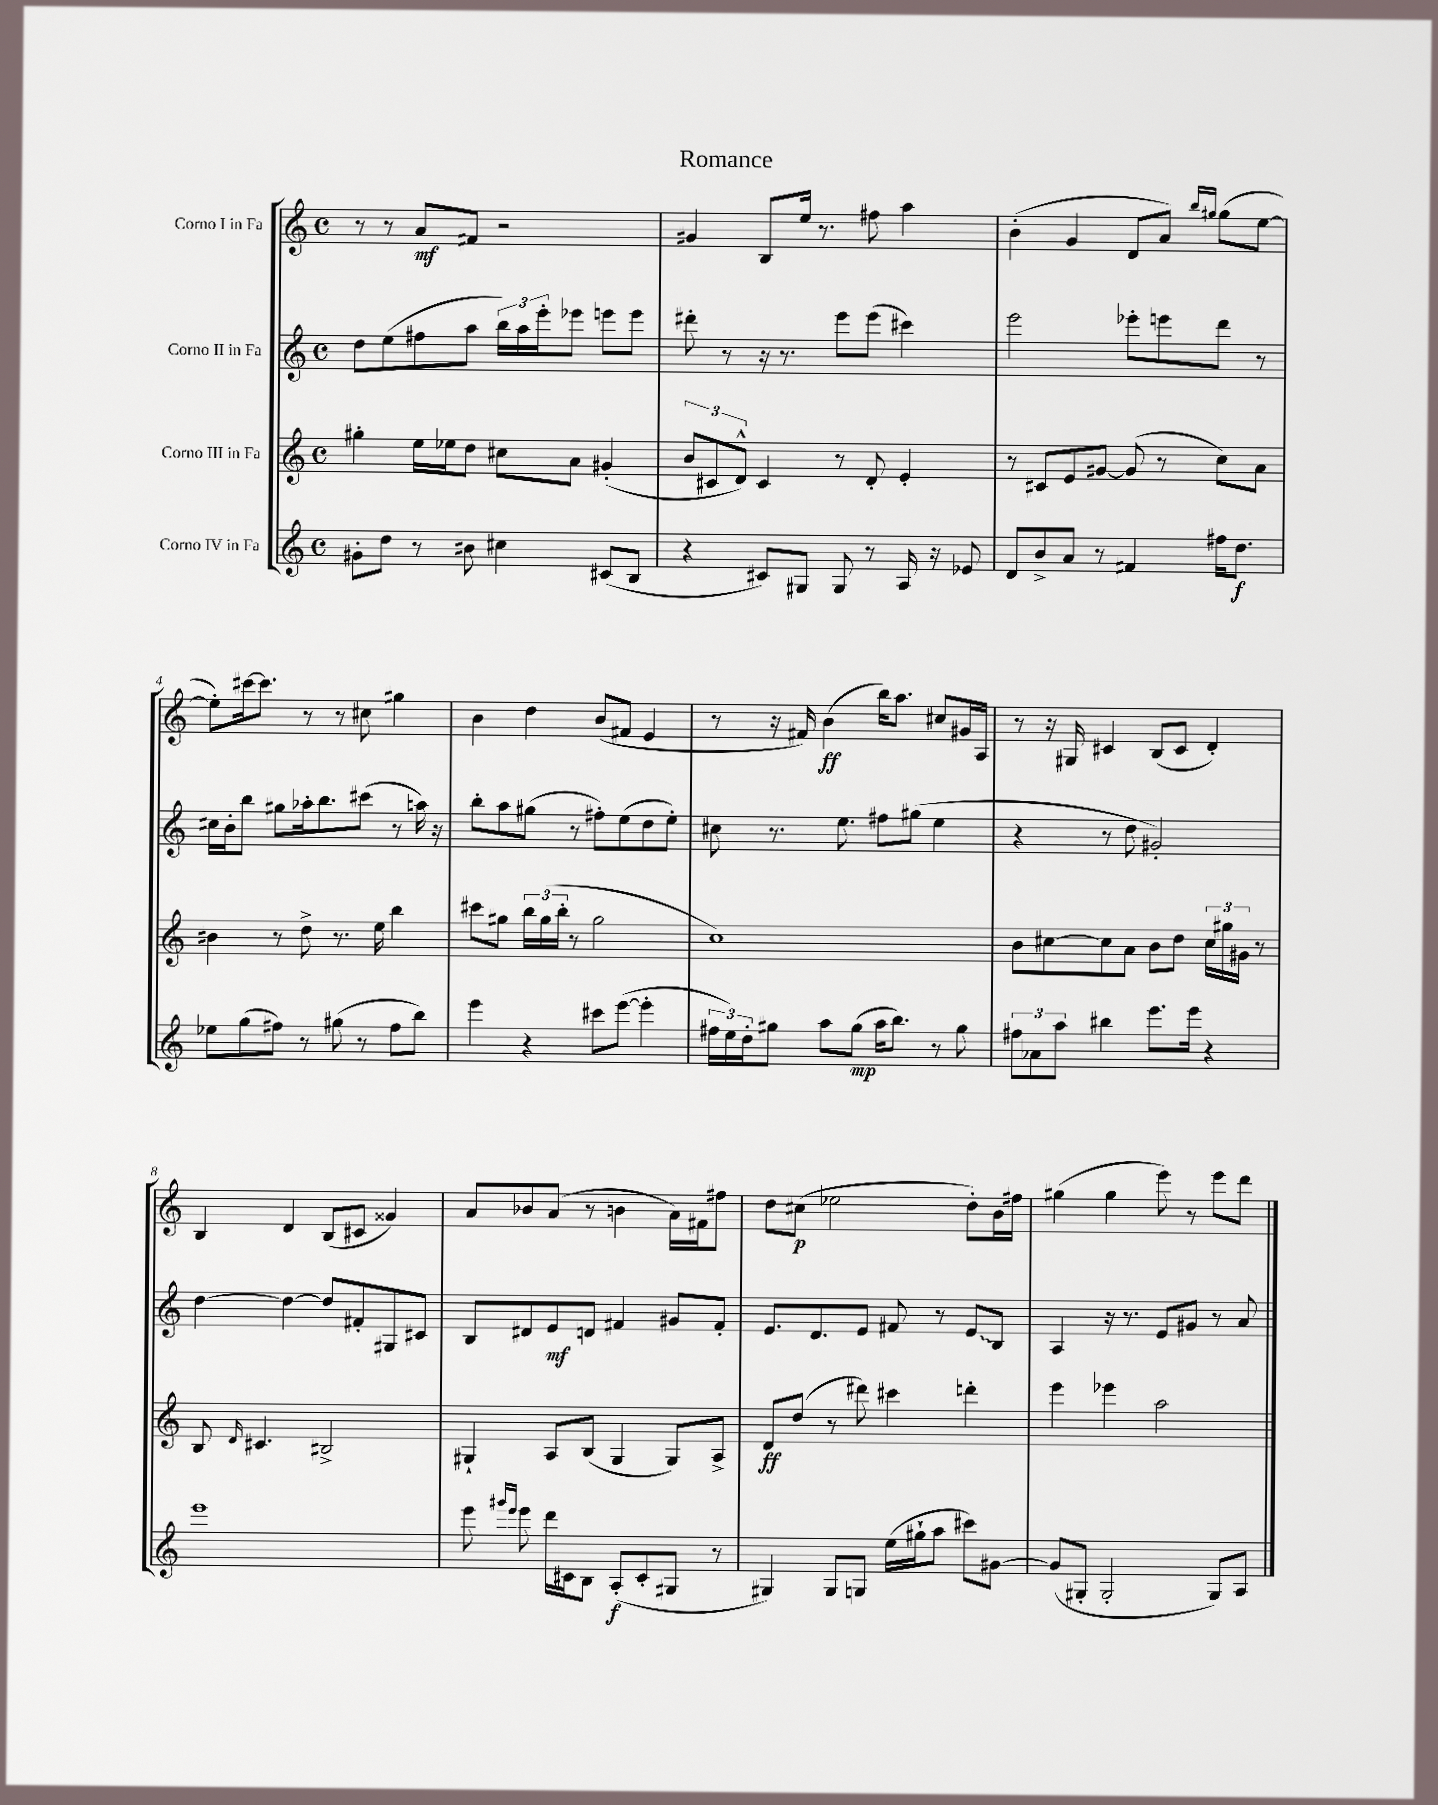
\header { title = "Romance" }
<<
\new StaffGroup <<
\new Staff = "s0" \with { instrumentName = "Corno I in Fa" } {
    \clef treble \key c \major \defaultTimeSignature \time 4/4
    r8 r8 a'8\mf fis'8 r2 |
    gis'4 b8 e''16 r8. fis''8 a''4 |
    b'4-.( g'4 d'8 a'8) \grace { b''16 gis''16 } gis''8( e''8~ |
    e''8-.) cis'''16~ cis'''8. r8 r8 cis''8 gis''4 |
    b'4 d''4 b'8( fis'8 e'4 |
    r8 r16 fis'16) b'4\ff( b''16) a''8. cis''8 gis'16 a16 |
    r8 r16 gis16 cis'4 b8( cis'8 d'4-.) |
    b4 d'4 b8( cis'8 gisis'4) |
    a'8 bes'8 a'8( r8 b'4 a'16) fis'16 fis''8 |
    d''8 cis''8\p( ees''2 d''8-.) b'16 fis''16 |
    gis''4( gis''4 e'''8) r8 e'''8 d'''8 \bar "|." |
}
\new Staff = "s1" \with { instrumentName = "Corno II in Fa" } {
    \clef treble \key c \major \defaultTimeSignature \time 4/4
    d''8 e''8( fis''8 a''8 \tuplet 3/2 { b''16) a''16 e'''16-. } ees'''8 e'''8 e'''8 |
    dis'''8-. r8 r16 r8. e'''8 e'''8( cis'''4) |
    e'''2 ees'''8-. e'''8 d'''8 r8 |
    cis''16 b'16-. b''8 gis''8 aes''16-. b''8. cis'''8( r8 a''16) r16 |
    b''8-. a''8 gis''8( r8 fis''8-.) e''8( d''8 e''8-.) |
    cis''8 r8. e''8. fis''8 gis''8( e''4 |
    r4 r8 \once \override Glissando.style = #'zigzag d''8\glissando gis'2-.) |
    d''4~ d''4~ d''8 fis'8-. gis8 cis'8 |
    b8 dis'8 e'8\mf d'8 fis'4 gis'8 fis'8-. |
    e'8. d'8. e'8 fis'8 r8 \once \override Glissando.style = #'zigzag e'8\glissando b8 |
    a4 r16 r8. e'8 gis'8 r8 a'8 \bar "|." |
}
\new Staff = "s2" \with { instrumentName = "Corno III in Fa" } {
    \clef treble \key c \major \defaultTimeSignature \time 4/4
    gis''4-. e''16 ees''16 d''8 cis''8 a'8 gis'4-.( |
    \tuplet 3/2 { b'8 cis'8 d'8-^) } cis'4 r8 d'8-. e'4-. |
    r8 cis'8 e'8 gis'8~ gis'8( r8 c''8) a'8 |
    bis'4 r8 d''8-> r8. e''16 b''4 |
    cis'''8 gis''8 \tuplet 3/2 { b''16 gis''16( b''16-. } r8 gis''2 |
    c''1) |
    b'8 cis''8~ cis''8 a'8 b'8 d''8 \tuplet 3/2 { cis''16 gis''16 gis'16 } r8 |
    b8 \grace { d'16 } cis'4. bis2-> |
    gis4-! a8 b8( gis4 gis8) a8-> |
    d'8\ff d''8( r8 dis'''8) cis'''4 d'''4-. |
    e'''4 ees'''4 a''2 \bar "|." |
}
\new Staff = "s3" \with { instrumentName = "Corno IV in Fa" } {
    \clef treble \key c \major \defaultTimeSignature \time 4/4
    gis'8-. d''8 r8 bis'8 cis''4 cis'8( b8 |
    r4 cis'8) gis8 gis8 r8 a16 r16 ees'8 |
    d'8 b'8-> a'8 r8 fis'4 fis''16 d''8.\f |
    ees''8 g''8( fis''8) r8 gis''8( r8 fis''8 b''8) |
    e'''4 r4 cis'''8 e'''8~( e'''4-. |
    \tuplet 3/2 { fis''16 e''16) d''16-. } gis''8 a''8 gis''8\mp( a''16 b''8.) r8 gis''8 |
    \tuplet 3/2 { fis''8 aes'8 a''8 } bis''4 e'''8. e'''16 r4 |
    e'''1 |
    e'''8 \grace { gis'''16 e'''16 } e'''8 d'''16 cis'16 b8 a8-.\f( cis'8-. gis8 r8 |
    gis4) gis8 g8 e''16( gis''16-! a''8 cis'''8) gis'8~ |
    gis'8( gis8-. gis2-. gis8) a8 \bar "|." |
}
>>
>>
